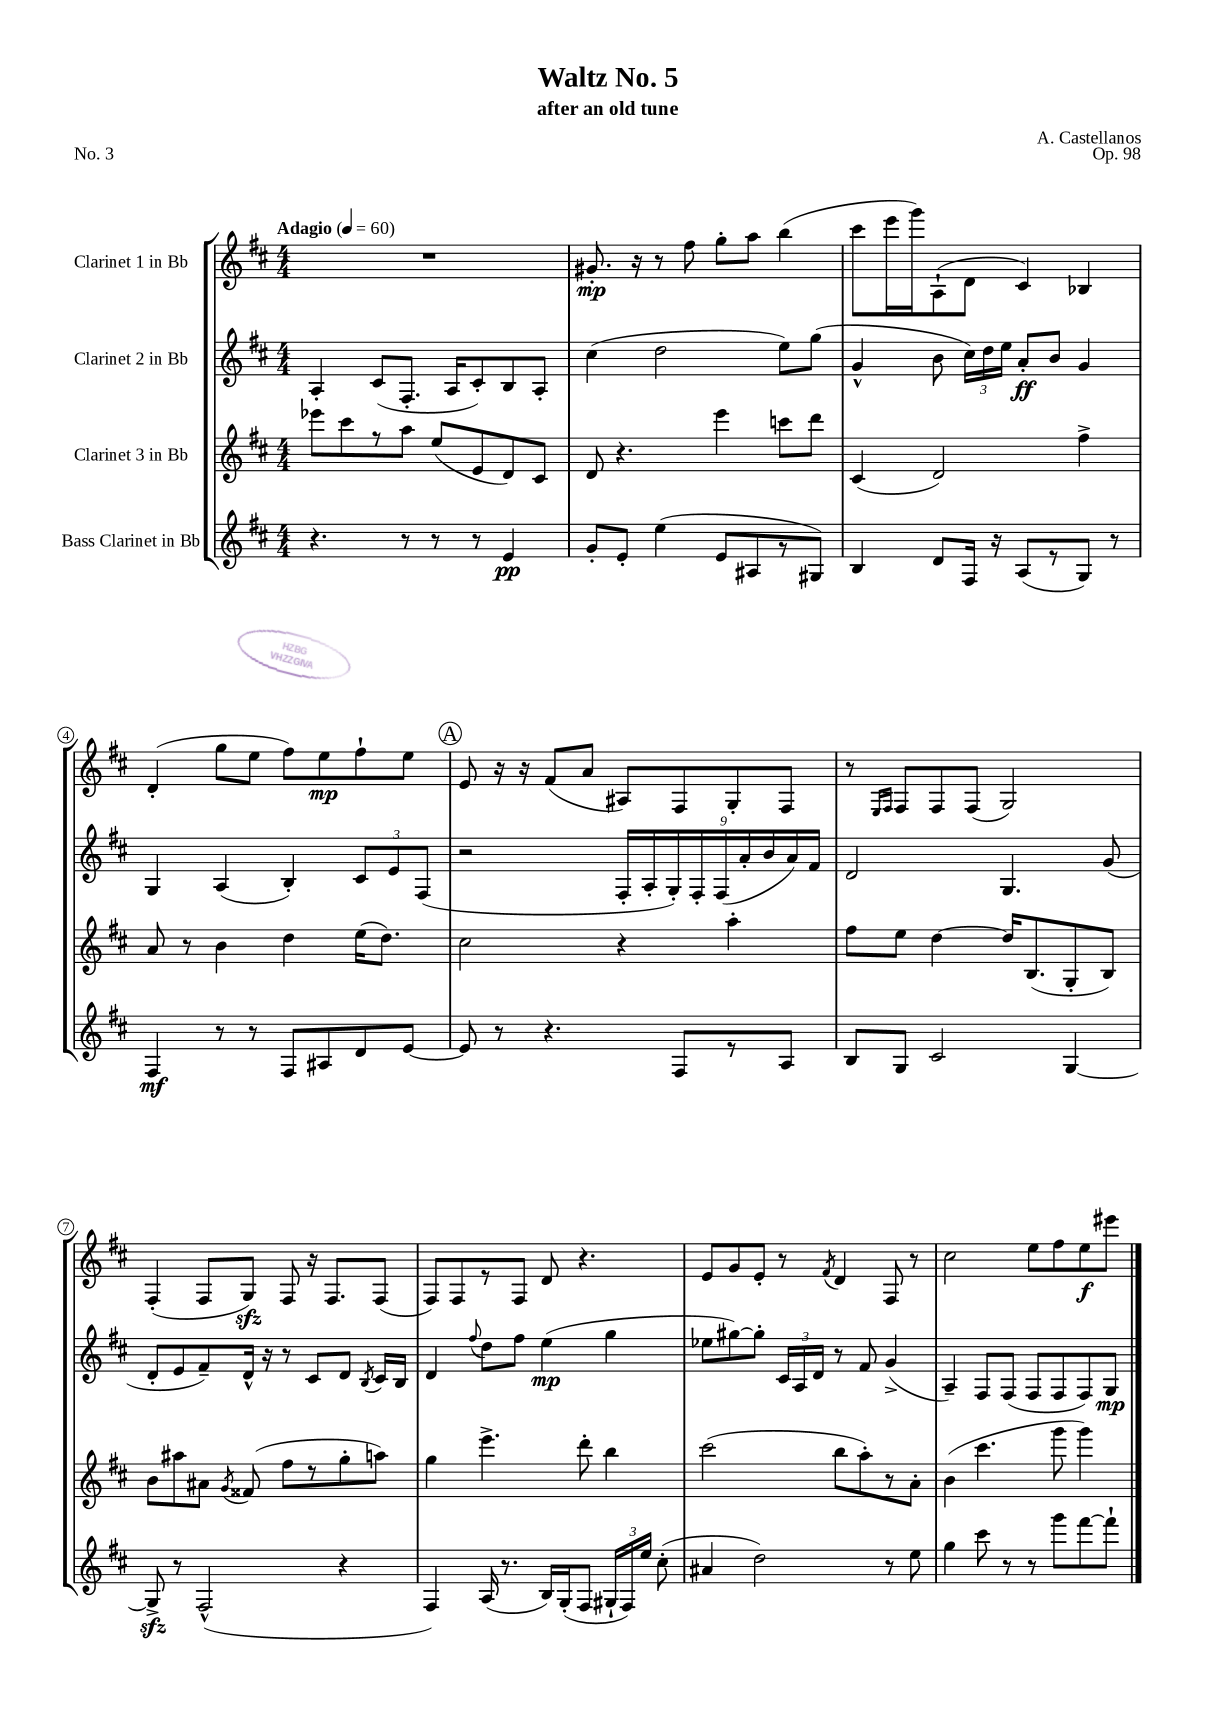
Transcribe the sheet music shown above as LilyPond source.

\header { title = "Waltz No. 5" composer = "A. Castellanos" subtitle = "after an old tune" opus = "Op. 98" piece = "No. 3" }
<<
\new StaffGroup <<
\new Staff = "s0" \with { instrumentName = "Clarinet 1 in Bb" } {
    \clef treble \key d \major \numericTimeSignature \time 4/4 \tempo "Adagio" 4 = 60
    \autoBeamOff R1 |
    gis'8.-.\mp r16 r8 fis''8 g''8[-. a''8] b''4( |
    cis'''8[ e'''16 g'''16) a8-!( d'8] cis'4) bes4 |
    d'4-.( g''8[ e''8] fis''8[) e''8\mp fis''8-! e''8] |
    \mark \markup { \circle "A" } e'8 r16 r16 fis'8[( a'8] ais8[) fis8 g8-. fis8] |
    r8 \grace { e16[ fis16] } fis8[ fis8 fis8]( g2) |
    fis4-.( fis8[ g8]\sfz) fis8 r16 fis8.[ fis8]( |
    fis8[) fis8 r8 fis8] d'8 r4. |
    e'8[ g'8 e'8]-. r8 \acciaccatura { fis'8 } d'4 fis8 r8 |
    cis''2 e''8[ fis''8 e''8\f eis'''8] \bar "|." |
}
\new Staff = "s1" \with { instrumentName = "Clarinet 2 in Bb" } {
    \clef treble \key d \major \numericTimeSignature \time 4/4
    \autoBeamOff a4-. cis'8[( fis8.]-. a16[ cis'8-.) b8 a8]-. |
    cis''4( d''2 e''8[) g''8]( |
    g'4-^ b'8 \tuplet 3/2 { cis''16[) d''16 e''16] } a'8[-.\ff b'8] g'4 |
    g4 a4( b4-.) \tuplet 3/2 { cis'8[ e'8 fis8]( } |
    \mark \markup { \circle "A" } r2 \tuplet 9/8 { fis16[-. a16-. g16-.) fis16-. fis16( a'16-. b'16 a'16) fis'16] } |
    d'2 g4. g'8( |
    d'8[-. e'8 fis'8--) d'16]-^ r16 r8 cis'8[ d'8] \acciaccatura { b8 } cis'16[ b16] |
    d'4 \appoggiatura { fis''8 } d''8[ fis''8] e''4\mp( g''4 |
    ees''8[ gis''8~) gis''8]-. \tuplet 3/2 { cis'16[ a16 d'16] } r8 fis'8 g'4->( |
    a4--) fis8[ fis8]( fis8[ fis8 fis8) g8]\mp \bar "|." |
}
\new Staff = "s2" \with { instrumentName = "Clarinet 3 in Bb" } {
    \clef treble \key d \major \numericTimeSignature \time 4/4
    \autoBeamOff ees'''8[ cis'''8 r8 a''8] e''8[( e'8 d'8) cis'8] |
    d'8 r4. e'''4 c'''8[ d'''8] |
    cis'4( d'2) fis''4-> |
    a'8 r8 b'4 d''4 e''16[( d''8.]) |
    \mark \markup { \circle "A" } cis''2 r4 a''4-. |
    fis''8[ e''8] d''4~ d''16[ b8.( g8-. b8]) |
    b'8[ ais''8 ais'8] \acciaccatura { g'8 } fisis'8( fis''8[ r8 g''8-. a''8]) |
    g''4 e'''4.-> d'''8-. b''4 |
    cis'''2( b''8[ a''8-.) r8 a'8]-. |
    b'4( cis'''4. g'''8 g'''4) \bar "|." |
}
\new Staff = "s3" \with { instrumentName = "Bass Clarinet in Bb" } {
    \clef treble \key d \major \numericTimeSignature \time 4/4
    \autoBeamOff r4. r8 r8 r8 e'4\pp |
    g'8[-. e'8]-. e''4( e'8[ ais8 r8 gis8]) |
    b4 d'8[ fis16] r16 a8[( r8 g8]) r8 |
    fis4\mf r8 r8 fis8[ ais8 d'8 e'8]~ |
    \mark \markup { \circle "A" } e'8 r8 r4. fis8[ r8 a8] |
    b8[ g8] cis'2 g4~ |
    g8->\sfz r8 fis2-^( r4 |
    fis4) a16( r8. b16[) g16-.( fis8] \tuplet 3/2 { gis16[-! fis16) e''16] } cis''8-.( |
    ais'4 d''2) r8 e''8 |
    g''4 cis'''8 r8 r8 g'''8[ fis'''8~ fis'''8]-! \bar "|." |
}
>>
>>
\layout { \context { \Score \override BarNumber.stencil = #(make-stencil-circler 0.1 0.3 ly:text-interface::print) } }
